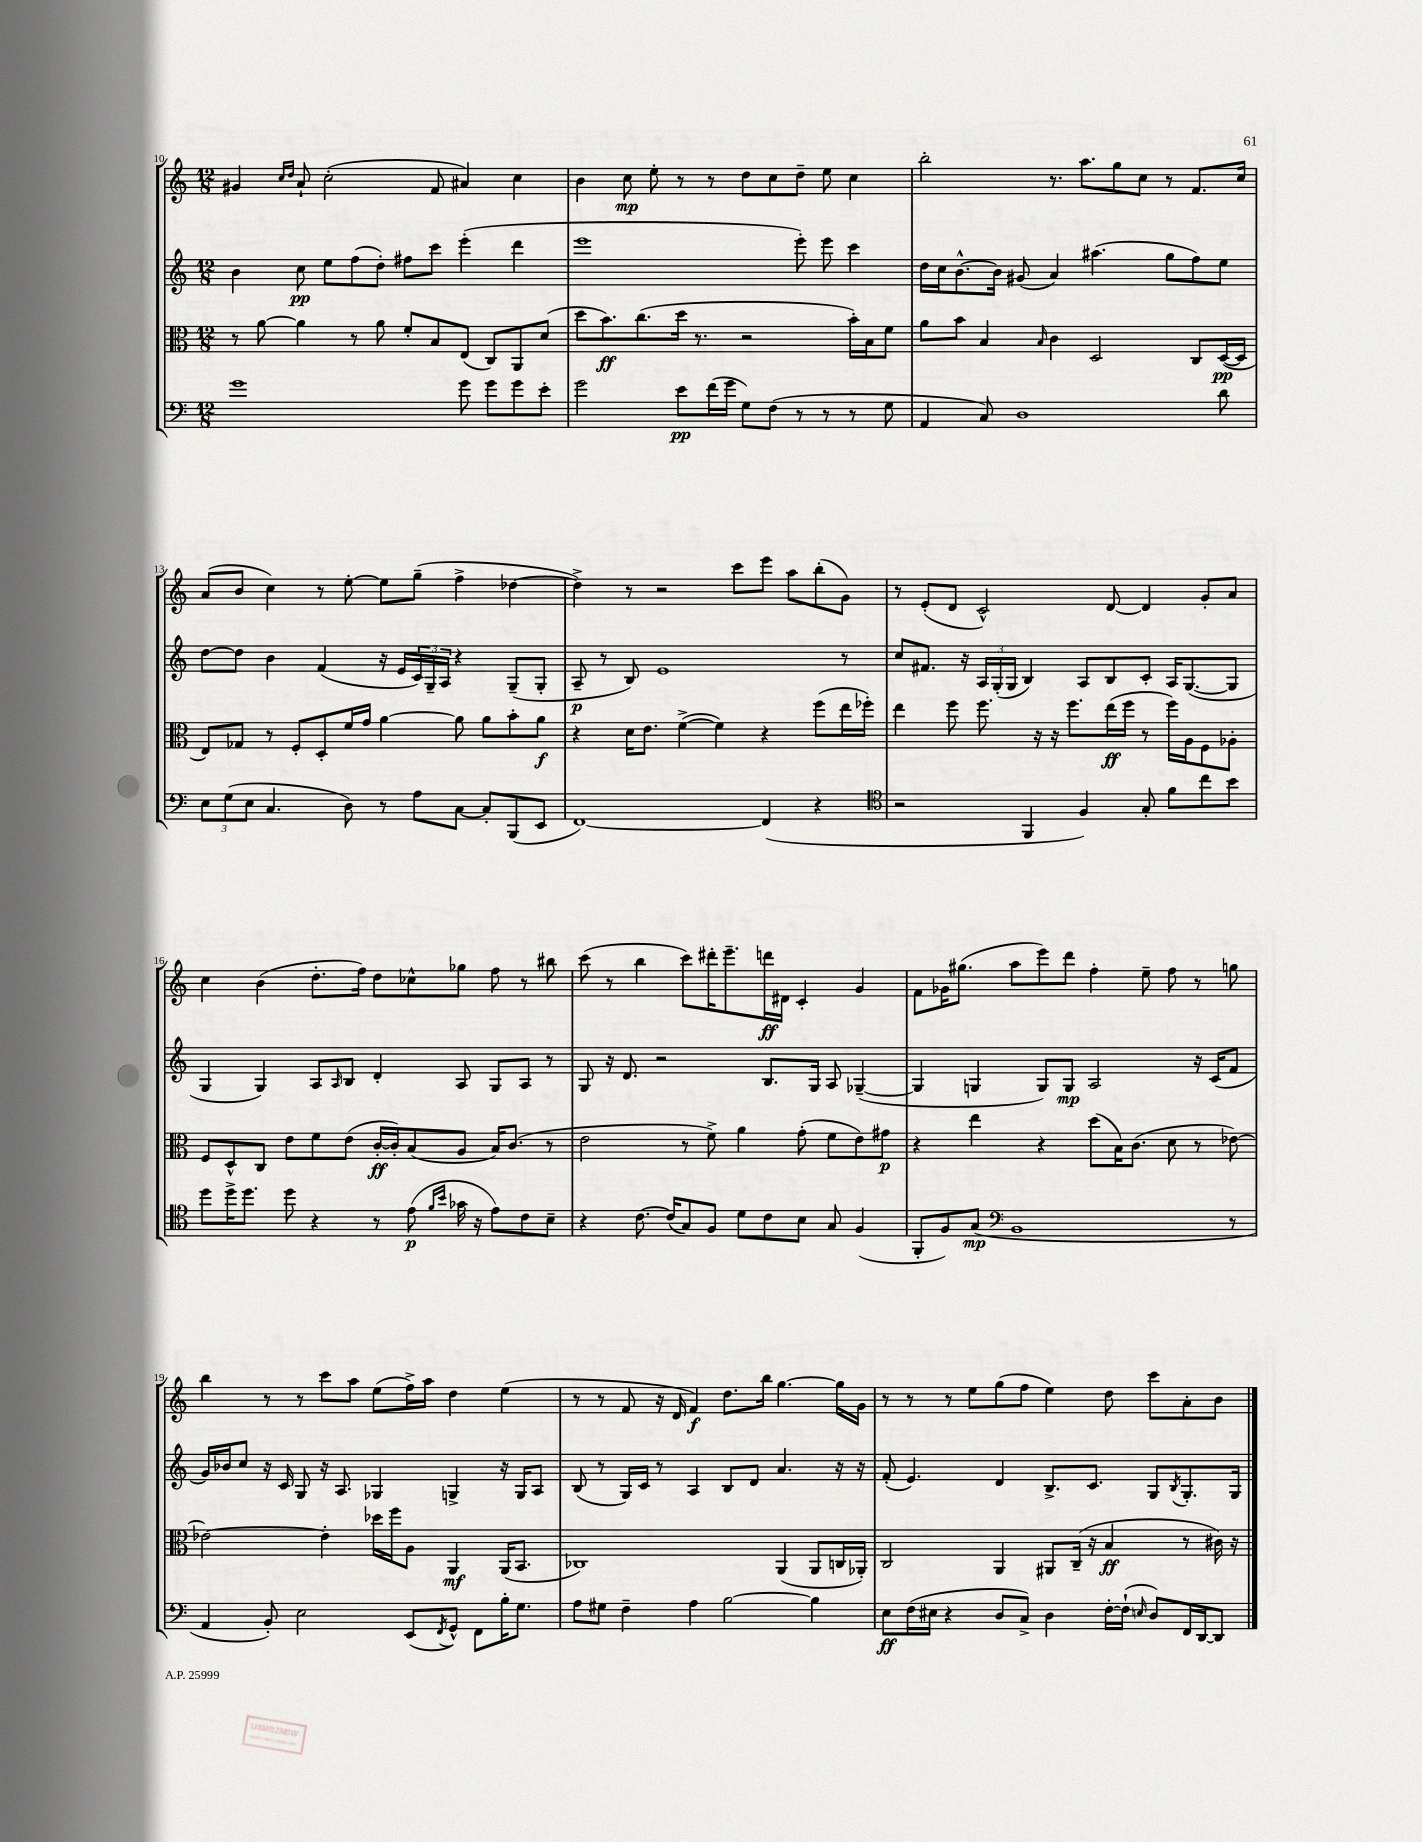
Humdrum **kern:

**kern	**dynam	**kern	**dynam	**kern	**dynam	**kern	**dynam
*part4	*part4	*part3	*part3	*part2	*part2	*part1	*part1
*staff4	*staff4	*staff3	*staff3	*staff2	*staff2	*staff1	*staff1
*clefF4	*	*clefC3	*	*clefG2	*	*clefG2	*
*k[]	*	*k[]	*	*k[]	*	*k[]	*
*M12/8	*	*M12/8	*	*M12/8	*	*M12/8	*
=10	=10	=10	=10	=10	=10	=10	=10
1g	.	8r	.	4b\	.	4g#X/	.
.	.	[8a\	.	.	.	.	.
.	.	.	.	.	.	16qqcc/LL	.
.	.	.	.	.	.	16qqdd/JJ	.
.	.	4a\]	.	8cc\	pp	8a`/	.
.	.	.	.	8ee\L	.	(2cc'\	.
.	.	8r	.	(8ff\	.	.	.
.	.	8a\	.	8dd'\J)	.	.	.
.	.	8f'/L	.	8ff#X\L	.	.	.
.	.	8B/	.	8ccc\J	.	8f/	.
8g\	.	(8E/J	.	(4eee'\	.	4a#X/)	.
8g\L	.	8C/L)	.	.	.	.	.
8g\	.	8AA/	.	4ddd\	.	4cc\	.
8e'\J	.	(8d/J	.	.	.	.	.
=11	=11	=11	=11	=11	=11	=11	=11
2g\	.	8dd\L	.	1eee	.	4b\	.
.	.	8.b\)	ff	.	.	.	.
.	.	.	.	.	.	8cc\	mp
.	.	(8.cc\	.	.	.	.	.
.	.	.	.	.	.	8ee'\	.
8e\L	pp	16dd\Jk	.	.	.	8r	.
.	.	8.r	.	.	.	.	.
(16f\L	.	.	.	.	.	8r	.
16g\JJ	.	.	.	.	.	.	.
8G\L)	.	2r	.	.	.	8dd\L	.
(8F\J	.	.	.	.	.	8cc\	.
8r	.	.	.	8eee'\)	.	8dd~\J	.
8r	.	.	.	8eee\	.	8ee\	.
8r	.	16b'\LL)	.	4ccc\	.	4cc\	.
.	.	16B\J	.	.	.	.	.
8G\	.	8f\J	.	.	.	.	.
=12	=12	=12	=12	=12	=12	=12	=12
4AA/	.	8a\L	.	16dd\LL	.	2bb'\	.
.	.	.	.	16cc\J	.	.	.
.	.	8b\J	.	[8.b^^\	.	.	.
8C/)	.	4B/	.	.	.	.	.
.	.	.	.	16b\Jk]	.	.	.
1D	.	.	.	(8g#X/	.	.	.
.	.	16qqB/	.	.	.	.	.
.	.	4c\	.	4a/)	.	8.r	.
.	.	.	.	.	.	8.aa\L	.
.	.	2D/	.	(4.aa#X\	.	.	.
.	.	.	.	.	.	8gg\	.
.	.	.	.	.	.	8cc\J	.
.	.	.	.	8gg\L	.	8r	.
.	.	8C/L	.	8ff\)	.	8.f/L	.
8d\	.	([16D/L	pp	8ee\J	.	.	.
.	.	16D/JJ]	.	.	.	16cc/Jk	.
!!LO:LB:g=z
=13	=13	=13	=13	=13	=13	=13	=13
12E\L	.	8E/L)	.	[8dd\L	.	(8a/L	.
(12G\	.	.	.	.	.	.	.
.	.	8G-X/J	.	8dd\J]	.	8b/J	.
12E\J	.	.	.	.	.	.	.
4.C/	.	8r	.	4b\	.	4cc\)	.
.	.	8F'/L	.	.	.	.	.
.	.	8D'/	.	(4f/	.	8r	.
8D\)	.	16f/L	.	.	.	[8ee'\	.
.	.	16g/JJ	.	.	.	.	.
8r	.	[4a\	.	16r	.	8ee\L]	.
.	.	.	.	16e/LL	.	.	.
8A\L	.	.	.	24c/)	.	(8gg~\J	.
.	.	.	.	24G~/	.	.	.
.	.	.	.	24A/JJ	.	.	.
[8C\J	.	8a\]	.	4r	.	4ff^\	.
8C'/L]	.	8a\L	.	.	.	.	.
(8BBB/	.	8b'\	.	(8G~/L	.	[4dd-X\	.
8EE/J	.	8a\J	f	8G'/J	.	.	.
=14	=14	=14	=14	=14	=14	=14	=14
[1FF)	.	4r	.	8A~/	p	4dd-^\])	.
.	.	.	.	8r	.	.	.
.	.	16d\KL	.	8B/)	.	8r	.
.	.	8.e\J	.	.	.	.	.
.	.	.	.	1e	.	2r	.
.	.	([4f^\	.	.	.	.	.
.	.	4f\])	.	.	.	.	.
.	.	.	.	.	.	8ccc\L	.
(4FF/]	.	4r	.	.	.	8eee\J	.
.	.	.	.	.	.	8aa\L	.
4r	.	(8ff\L	.	.	.	(8bb'\	.
.	.	16ee\L	.	8r	.	8g\J)	.
.	.	16ff-X'\JJ)	.	.	.	.	.
=15	=15	=15	=15	=15	=15	=15	=15
*clefC4	*	*	*	*	*	*	*
2r	.	4ee\	.	8cc/L	.	8r	.
.	.	.	.	8.f#X/J	.	(8e'/L	.
.	.	8ff\	.	.	.	8d/J	.
.	.	.	.	16r	.	.	.
.	.	8.ff\	.	24A/LL	.	2c^^/)	.
.	.	.	.	(24G'/	.	.	.
.	.	.	.	24G/JJ	.	.	.
4FF/	.	.	.	4B/)	.	.	.
.	.	16r	.	.	.	.	.
.	.	16r	.	.	.	.	.
.	.	8.ff\L	.	.	.	.	.
4F/)	.	.	.	8A/L	.	.	.
.	.	(16ee\L	ff	8B/	.	[8d/	.
.	.	16ff\JJ	.	.	.	.	.
8G'/	.	8r	.	8c'/J	.	4d/]	.
8f\L	.	16ff\LL)	.	16A/KL	.	.	.
.	.	16A\J	.	([8.G/	.	.	.
8cc\	.	8F\	.	.	.	8g'/L	.
8b\J	.	8A-X'\J	.	8G/J]	.	8a/J	.
!!LO:LB:g=z
=16	=16	=16	=16	=16	=16	=16	=16
8dd\L	.	8F/L	.	4G/	.	4cc\	.
16dd^\K	.	8D^^/	.	.	.	.	.
8.dd\J	.	.	.	.	.	.	.
.	.	8C/J	.	4G/)	.	(4b\	.
8dd\	.	8e\L	.	.	.	.	.
4r	.	8f\	.	8A/L	.	8.dd'\L	.
.	.	.	.	16qqA/	.	.	.
.	.	(8e\J	.	8B/J	.	.	.
.	.	.	.	.	.	16ff\Jk)	.
8r	.	[16c'/LL	ff	4d'/	.	8dd\L	.
.	.	16c'/J])	.	.	.	.	.
(8e\	p	(8B/	.	.	.	8cc-X^^\	.
16qqf/LL	.	.	.	.	.	.	.
16qqb/JJ	.	.	.	.	.	.	.
16g-X\	.	8A/J	.	8A/	.	8gg-X\J	.
16r	.	.	.	.	.	.	.
8e\L)	.	16B/KL)	.	8G/L	.	8ff\	.
.	.	(8.c/J	.	.	.	.	.
8c\	.	.	.	8A/J	.	8r	.
8B~\J	.	8r	.	8r	.	8bb#X\	.
=17	=17	=17	=17	=17	=17	=17	=17
4r	.	2e\	.	8G/	.	(8ccc\	.
.	.	.	.	16r	.	8r	.
.	.	.	.	8.d/	.	.	.
[8.c\	.	.	.	.	.	4bb\	.
.	.	.	.	2r	.	.	.
(16c/KL]	.	.	.	.	.	.	.
8G/)	.	8r	.	.	.	8ccc\L)	.
8F/J	.	8f^\)	.	.	.	16ddd#X'\K	.
.	.	.	.	.	.	8.eee~\	.
8d\L	.	4a\	.	.	.	.	.
8c\	.	.	.	8.B/L	.	16dddn\L	ff
.	.	.	.	.	.	16d#X\JJ	.
8B\J	.	(8g'\	.	.	.	4c'/	.
.	.	.	.	16G/Jk	.	.	.
8G/	.	8f\L	.	8A/	.	.	.
(4F/	.	8e\)	.	([4G-X~/	.	4g/	.
.	.	8g#X\J	p	.	.	.	.
=18	=18	=18	=18	=18	=18	=18	=18
8FF'/L	.	4r	.	4G-/]	.	8f\L	.
8F/)	.	.	.	.	.	16g-X\K	.
.	.	.	.	.	.	(8.gg#X\J	.
(8G/J	mp	4ee\	.	4Gn/	.	.	.
*clefF4	*	*	*	*	*	*	*
1BB	.	.	.	.	.	8aa\L	.
.	.	4r	.	8G/L)	.	8eee\)	.
.	.	.	.	8G/J	mp	8ddd\J	.
.	.	(8dd\L	.	2A/	.	4ff'\	.
.	.	16B\K)	.	.	.	.	.
.	.	(8.c\J	.	.	.	.	.
.	.	.	.	.	.	8ee~\	.
.	.	8d\	.	.	.	8ff\	.
.	.	8r	.	16r	.	8r	.
.	.	.	.	(16c/KL	.	.	.
8r	.	[8e-X\)	.	8f/J	.	8ggn\	.
!!LO:LB:g=z
=19	=19	=19	=19	=19	=19	=19	=19
4AA/	.	2e-X\_	.	16g/LL)	.	4bb\	.
.	.	.	.	16b-X/J	.	.	.
.	.	.	.	8cc/J	.	.	.
8BB'/)	.	.	.	16r	.	8r	.
.	.	.	.	16c/	.	.	.
2E\	.	.	.	8G/	.	8r	.
.	.	4e-'\]	.	16r	.	8ccc\L	.
.	.	.	.	8.A/	.	.	.
.	.	.	.	.	.	8aa\J	.
.	.	16dd-X\LL	.	4G-X/	.	(8ee\L	.
.	.	16ff\J	.	.	.	.	.
(8EE/L	.	8A\J	.	.	.	16ff^\L)	.
.	.	.	.	.	.	16aa\JJ	.
8qFF/	.	.	.	.	.	.	.
8GG^^/J)	.	4AA/	mf	4Gn^/	.	4dd\	.
8FF\L	.	.	.	.	.	.	.
16B'\K	.	(16AA/KL	.	16r	.	(4ee\	.
8.G\J	.	8.BB/J	.	16G/KL	.	.	.
.	.	.	.	8A/J	.	.	.
=20	=20	=20	=20	=20	=20	=20	=20
8A\L	.	1C-X)	.	(8B/	.	8r	.
8G#X\J	.	.	.	8r	.	8r	.
4F~\	.	.	.	16G/LL)	.	8f/	.
.	.	.	.	16c/JJ	.	.	.
.	.	.	.	8r	.	16r	.
.	.	.	.	.	.	16d/	.
4A\	.	.	.	4A/	.	4f/)	f
[2B\	.	.	.	8B/L	.	8.dd\L	.
.	.	.	.	8d/J	.	.	.
.	.	.	.	.	.	16bb\Jk	.
.	.	(4AA/	.	4.a/	.	[4.gg\	.
4B\]	.	8AA/L	.	.	.	.	.
.	.	16Cn/L	.	16r	.	16gg\LL]	.
.	.	16AA-X'/JJ)	.	16r	.	16g\JJ	.
=21	=21	=21	=21	=21	=21	=21	=21
8E\L	ff	2C/	.	(8f'/	.	8r	.
(16F\L	.	.	.	4.e/)	.	8r	.
16E#X\JJ	.	.	.	.	.	.	.
4r	.	.	.	.	.	8r	.
.	.	.	.	.	.	8ee\L	.
8D/L	.	4AA/	.	4d/	.	(8gg\	.
8C^/J)	.	.	.	.	.	8ff\J	.
4D\	.	8AA#X/L	.	8.B^/L	.	4ee\)	.
.	.	(16C~/Jk	.	.	.	.	.
.	.	16r	.	8.c/J	.	.	.
[16F'\LL	.	4B/	ff	.	.	8dd\	.
(16F`\JJ]	.	.	.	.	.	.	.
16qqEn/	.	.	.	.	.	.	.
8D/L)	.	.	.	8G/L	.	8ccc\L	.
.	.	.	.	8qB/	.	.	.
16FF/L	.	8r	.	8.G'/	.	8a'\	.
[16DD/J	.	.	.	.	.	.	.
8DD/J]	.	16c#X\)	.	.	.	8b\J	.
.	.	16r	.	16G/Jk	.	.	.
==	==	==	==	==	==	==	==
*-	*-	*-	*-	*-	*-	*-	*-
